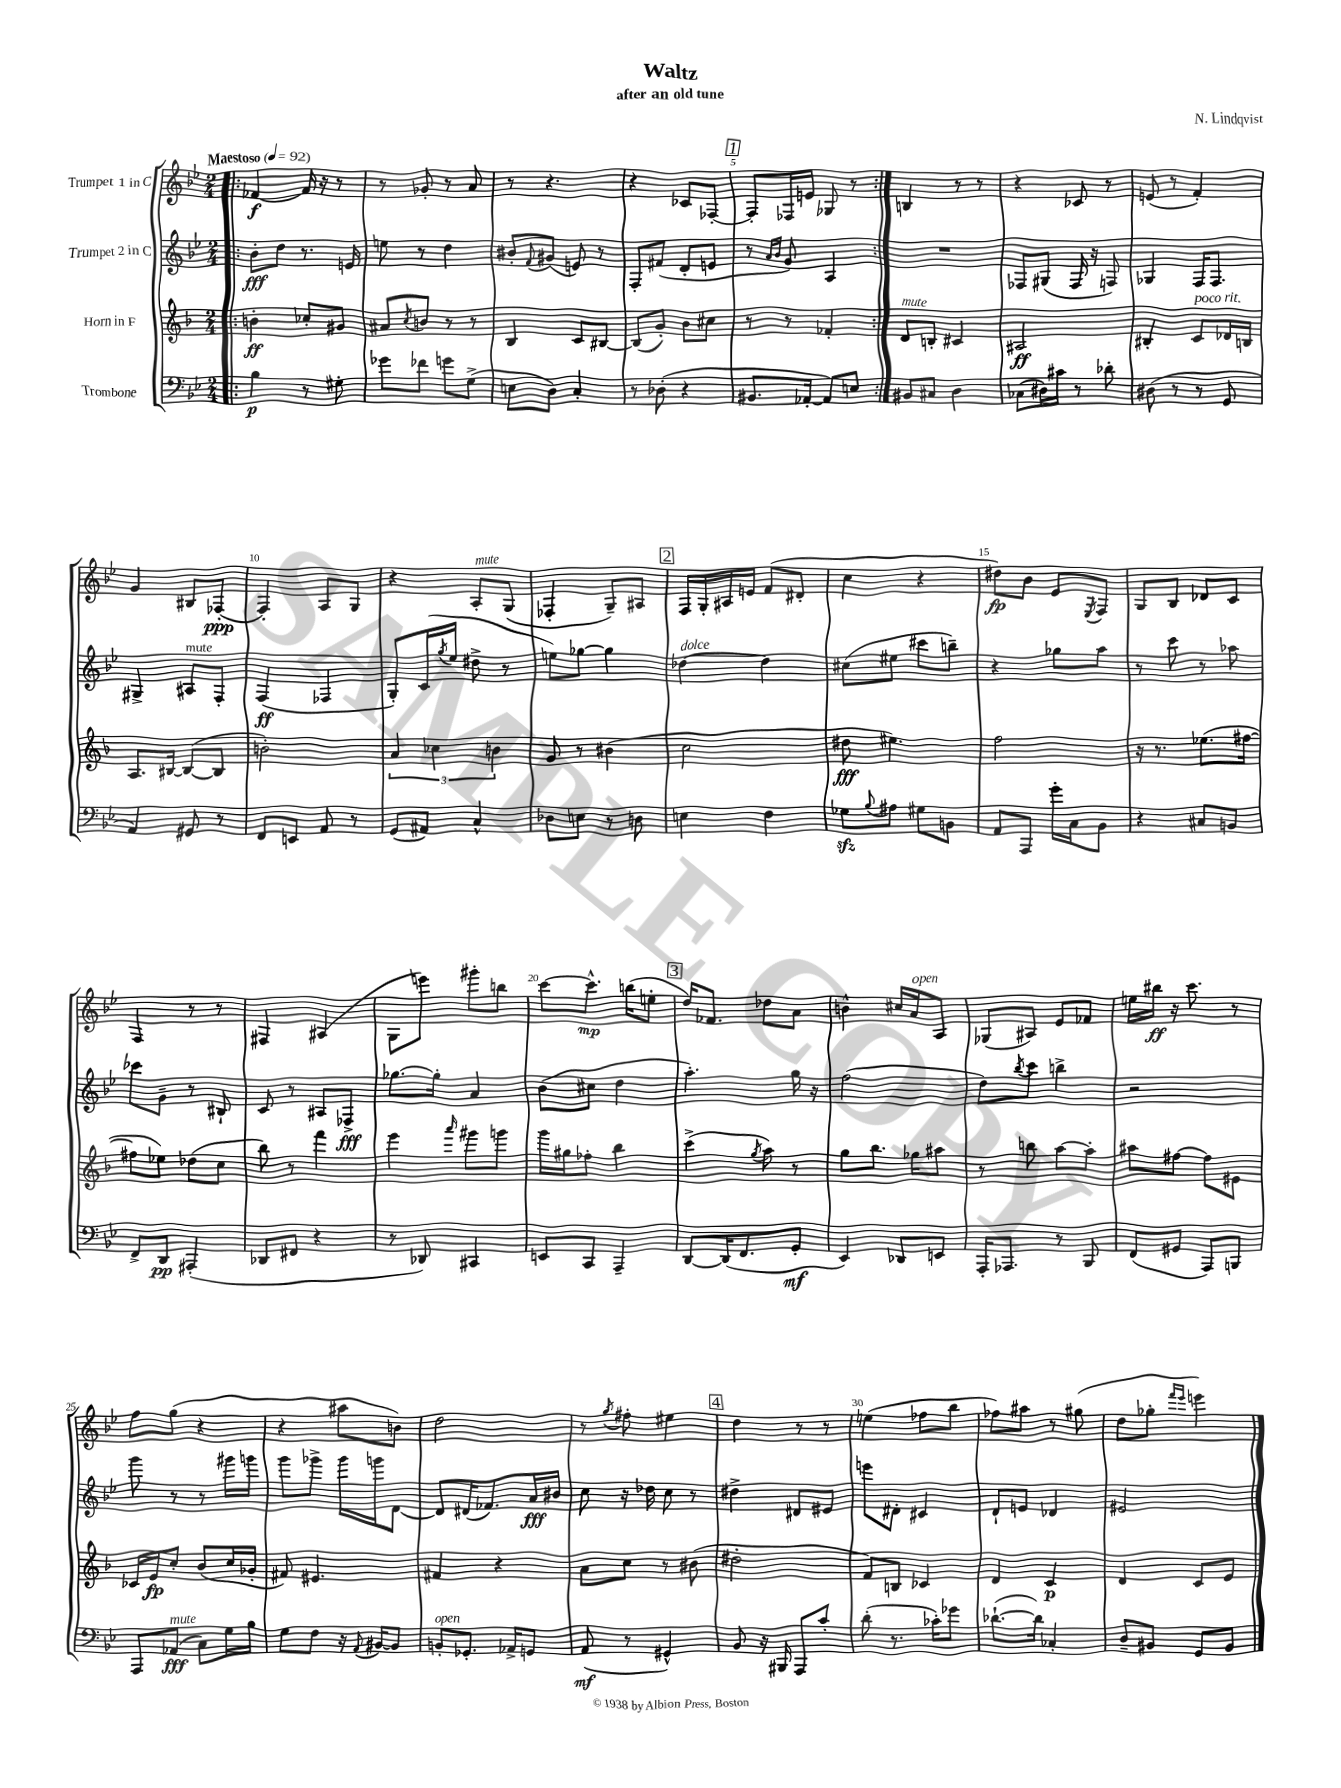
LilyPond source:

\header { title = "Waltz" composer = "N. Lindqvist" subtitle = "after an old tune" }
<<
\new StaffGroup <<
\new Staff = "s0" \with { instrumentName = "Trumpet 1 in C" } {
    \clef treble \key bes \major \numericTimeSignature \time 2/4 \tempo "Maestoso" 4 = 92
    \repeat volta 2 { \bar ".|:" fes'4~\f fes'16 r16 r8 |
    r8 ges'8-. r8 a'8 |
    r8 r4. |
    r4 ces'8 fes8~-. |
    \mark \markup { \box "1" } fes8-. fes16 e'16 ges8 r8 | }
    b4 r8 r8 |
    r4 ces'8 r8 |
    e'8( r8 f'4-.) |
    g'4 bis8 fes8~-.\ppp |
    fes4-. a8 g8 |
    r4 a8-.^\markup { \italic "mute" } g8( |
    fes4-. g8--) ais8 |
    \mark \markup { \box "2" } f16 g16-. ais16 e'16 f'8( dis'8-. |
    c''4 r4 |
    dis''8\fp) bes'8 ees'8 \acciaccatura { ees8 } f8 |
    g8 bes8 des'8 c'8 |
    f4 r8 r8 |
    fis4 ais4( |
    g8 e'''8) gis'''8-. b''8 |
    c'''8~ c'''8.-^\mp b''16( e''8-. |
    \mark \markup { \box "3" } d''16) fes'8. des''8 a'8 |
    b'4-^ cis''16 a'16^\markup { \italic "open" } a8 |
    ges8( ais8) ees'8 fes'8 |
    e''16 bis''16\ff r16 c'''8. r8 |
    f''8 g''8( r4 |
    r4 ais''8 b'8) |
    d''2 |
    r8 \acciaccatura { g''8 } fis''8-. eis''4 |
    \mark \markup { \box "4" } d''4 r8 r8 |
    e''4( fes''8 bes''8 |
    fes''8) ais''8 r8 gis''8( |
    d''8 ges''8-. \grace { f'''16 ees'''16 } e'''4) \bar "|." |
}
\new Staff = "s1" \with { instrumentName = "Trumpet 2 in C" } {
    \clef treble \key bes \major \numericTimeSignature \time 2/4
    \repeat volta 2 { \bar ".|:" bes'8-.\fff d''8 r8. e'16 |
    e''8 r8 d''4 |
    bis'8-. \appoggiatura { f'8 } gis'8( e'8) r8 |
    f8-. fis'8( d'8-. e'8 |
    \mark \markup { \box "1" } r8 \grace { a'16 bes'16 } g'8) a4 | }
    R2 |
    fes8 gis8( fes16 r16 f8) |
    ges4 f16 f8. |
    gis4-> ais8^\markup { \italic "mute" } f8-. |
    f4\ff( fes4 |
    g8-.) c'16( \acciaccatura { g''8 } ees''16 dis''8-> r8 |
    e''8) ges''8~ ges''4 |
    \mark \markup { \box "2" } des''4~^\markup { \italic "dolce" } des''4 |
    cis''8( eis''8 cis'''8 b''8--) |
    r4 ges''8 a''8 |
    r8 c'''8 r8 aes''8 |
    ces'''8 g'8-- r8 bis8-! |
    c'8 r8 ais8 fes8->\fff |
    ges''8.~ ges''16-. a'4 |
    bes'8( cis''8 d''4 |
    \mark \markup { \box "3" } a''4.-.) g''16 r16 |
    f''2( |
    d''8) \acciaccatura { bes''8 } c'''8 b''4-> |
    r2 |
    g'''8 r8 r8 gis'''16 g'''16 |
    g'''8 ges'''8-> ges'''16 g'''16 d'8~ |
    d'8 dis'16( fes'8.) a'16\fff bis'16 |
    c''8 r16 des''16 c''8 r8 |
    \mark \markup { \box "4" } dis''4-> dis'8 eis'8 |
    e'''8 dis'8-. cis'4 |
    d'8-! e'8 des'4 |
    eis'2 \bar "|." |
}
\new Staff = "s2" \with { instrumentName = "Horn in F" } {
    \clef treble \key f \major \numericTimeSignature \time 2/4
    \repeat volta 2 { \bar ".|:" b'4-.\ff ces''8-. gis'8 |
    ais'8 \acciaccatura { c''8 } b'8 r8 r8 |
    bes4 c'8 bis8~ |
    bis8( g'8-.) bes'8 cis''8 |
    \mark \markup { \box "1" } r8 r8 fes'4-. | }
    d'8^\markup { \italic "mute" } b8-. cis'4 |
    ais2\ff |
    bis4-. c'8^\markup { \italic "poco rit." } des'16 b16 |
    a8. bis16~ bis8~( bis8 |
    b'2-.) |
    \tuplet 3/2 { a'4 ces''4 b'4 } |
    g'8 r8 bis'4( |
    \mark \markup { \box "2" } c''2 |
    dis''8\fff eis''4.) |
    f''2 |
    r16 r8. ees''8.( fis''16~ |
    fis''8 ees''8) des''8( c''8 |
    bes''8) r8 f'''4 |
    e'''4 \grace { a'''16 } gis'''8 g'''8 |
    g'''16 gis''16 fes''8-. bes''4 |
    \mark \markup { \box "3" } c'''4->( \acciaccatura { g''8 } a''8) r8 |
    g''8 bes''8. ges''16 ais''8 |
    r8 b''8 a''8~ a''8-. |
    ais''8 fis''8~ fis''8 eis'8 |
    ces'16 e'16\fp c''8-. bes'8( c''16 ges'16-. |
    fis'8) eis'4. |
    fis'4 r4 |
    a'8 c''8 r8 bis'8( |
    \mark \markup { \box "4" } dis''2-. |
    f'8) b8 ces'4 |
    d'4 c'4\p |
    d'4 c'8 e'8 \bar "|." |
}
\new Staff = "s3" \with { instrumentName = "Trombone" } {
    \clef bass \key bes \major \numericTimeSignature \time 2/4
    \repeat volta 2 { \bar ".|:" bes4\p r8 gis8-. |
    ges'8 fes'8 g'8 g8->( |
    e8 d8) c4-. |
    r8 des8-.( r4 |
    \mark \markup { \box "1" } bis,8. aes,16~-. aes,8) e8 | }
    bis,8 cis8 d4 |
    ces8( dis16) cis'16 r8 des'8-. |
    dis8( r8 r8 g,8 |
    a,4) gis,8 r8 |
    f,8 e,8 a,8 r8 |
    g,8( ais,8) c4-^ |
    des8 e8 r8 d8 |
    \mark \markup { \box "2" } e4 f4 |
    ges8\sfz \appoggiatura { bes8 } ais8 gis8 b,8 |
    a,8 a,,8 g'16-. c16 bes,8 |
    r4 cis8 b,8 |
    f,8-> d,8\pp ais,,4-.( |
    des,8 fis,8 r4 |
    r8 des,8) cis,4 |
    e,8 c,8 a,,4-- |
    \mark \markup { \box "3" } d,8~ d,16( f,8. g,8-.\mf |
    ees,4) des,8 e,8 |
    a,,16-. aes,,8. r8 bes,,8 |
    f,8( gis,8 a,,8) b,,8 |
    a,,8 aes,8\fff^\markup { \italic "mute" }( c8) g16 bes16 |
    g8 f8 r16 \appoggiatura { a,8 } bis,16~ bis,8 |
    b,8-.^\markup { \italic "open" } ges,8.-. aes,16-> g,8 |
    a,8\mf( r8 gis,4-^) |
    \mark \markup { \box "4" } bes,8 r16 bis,,16 a,,8 c'8-. |
    d'8-.( r8. ces'16-.) ges'8 |
    des'8.~-!( des'16) ces4-. |
    d8-- bis,8 g,8 bis,8 \bar "|." |
}
>>
>>
\layout { \context { \Score \override BarNumber.break-visibility = ##(#f #t #t) barNumberVisibility = #(every-nth-bar-number-visible 5) } }
